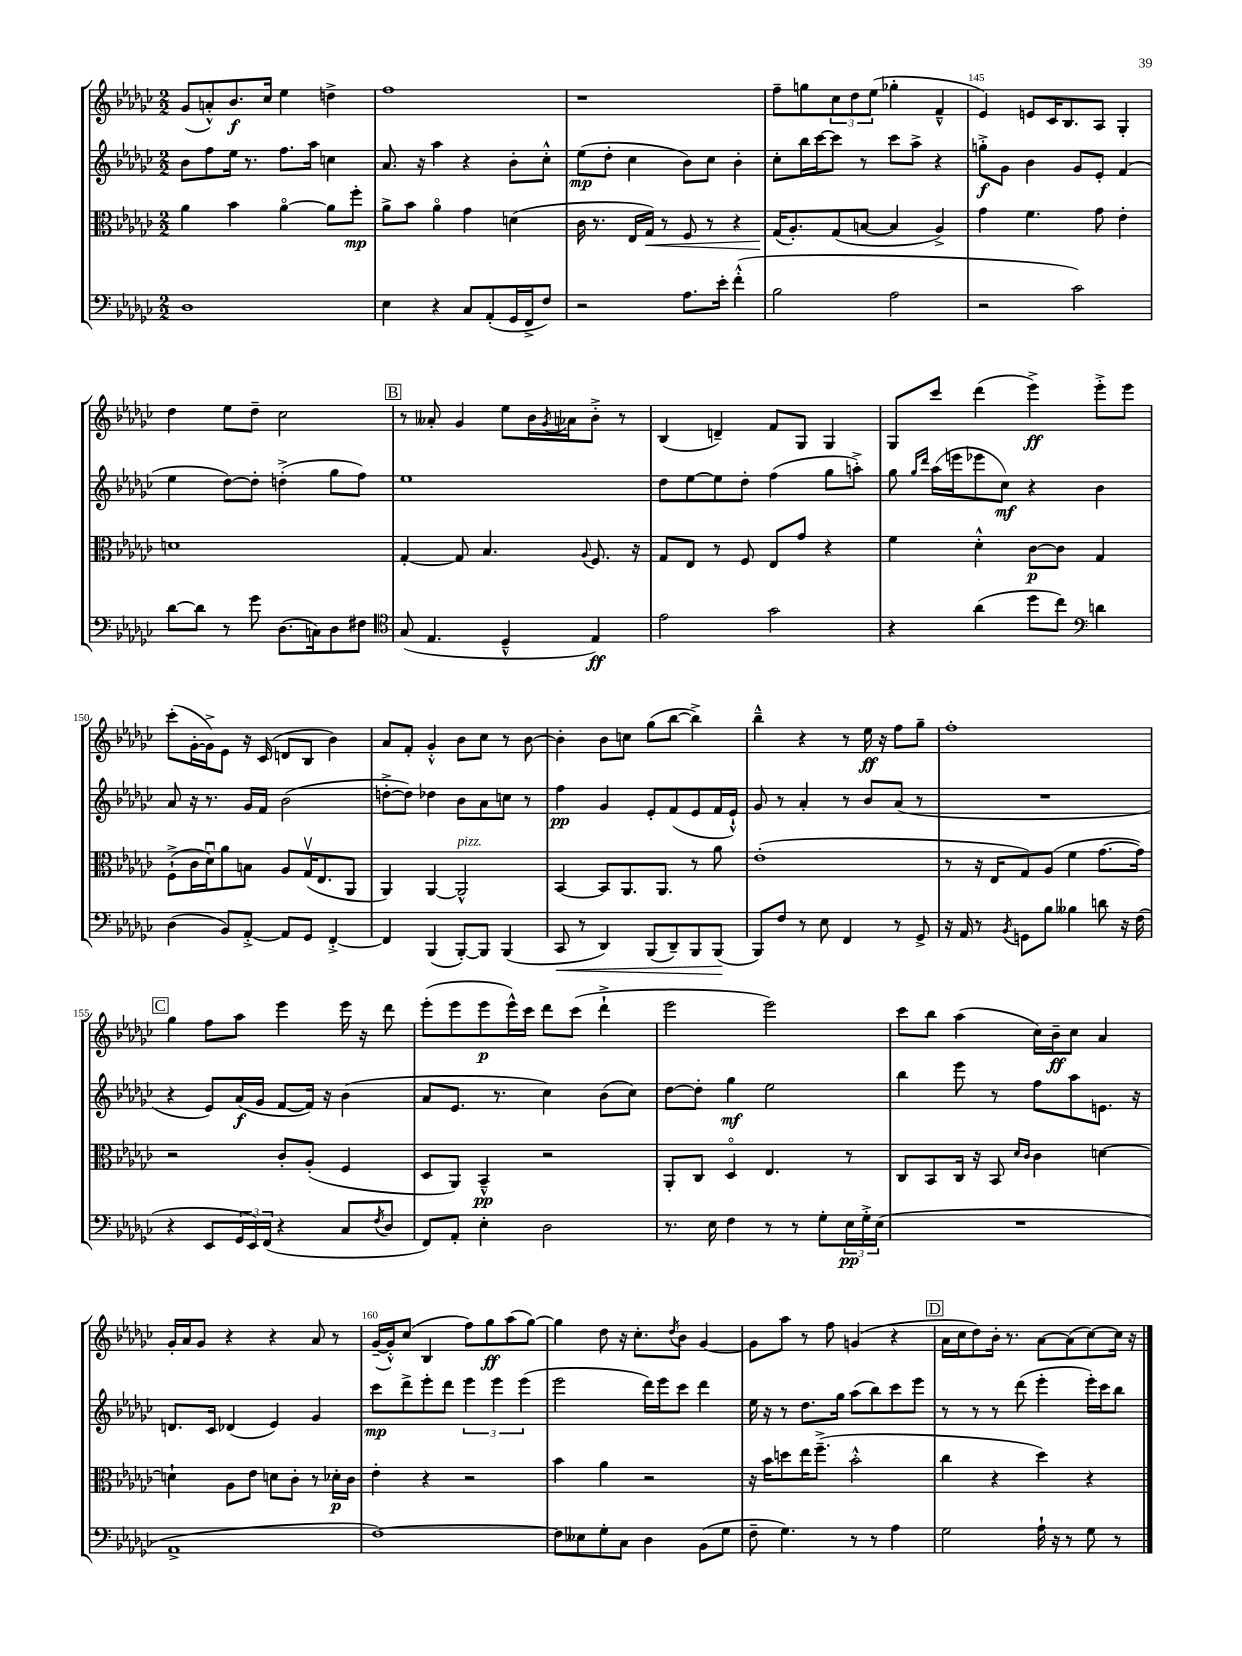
<<
\new StaffGroup <<
\new Staff = "s0" {
    \clef treble \key ges \major \numericTimeSignature \time 2/2
    ges'8( a'8-.-^) bes'8.\f ces''16 ees''4 d''4-> |
    f''1 |
    r1 |
    f''8-- g''8 \tuplet 3/2 { ces''8 des''8 ees''8( } ges''4-. f'4---^ |
    ees'4) e'8 ces'16 bes8. aes8 ges4-. |
    des''4 ees''8 des''8-- ces''2 |
    \mark \markup { \box "B" } r8 aeses'8-. ges'4 ees''8 bes'16 \acciaccatura { ges'8 } aes'16 bes'8-.-> r8 |
    bes4( d'4--) f'8 ges8 ges4 |
    ges8 ces'''8 des'''4( ees'''4->\ff) ees'''8-.-> ees'''8 |
    ces'''8-.( ges'16~-. ges'16->) ees'8 r16 ces'16( d'8 bes8 bes'4) |
    aes'8 f'8-. ges'4-.-^ bes'8 ces''8 r8 bes'8~ |
    bes'4-. bes'8 c''8 ges''8( bes''8~ bes''4->) |
    bes''4---^ r4 r8 ees''16\ff r16 f''8 ges''8-- |
    f''1-. |
    \mark \markup { \box "C" } ges''4 f''8 aes''8 ees'''4 ees'''16 r16 des'''8 |
    ees'''8-.( ees'''8 ees'''8\p ees'''16-^) ces'''16 des'''8 ces'''8( des'''4-!-> |
    ees'''2 ees'''2) |
    ces'''8 bes''8 aes''4( ces''16) bes'16--\ff ces''8 aes'4 |
    ges'16-. aes'16 ges'8 r4 r4 aes'8 r8 |
    ges'16~--( ges'16-.-^) ces''8( bes4 f''8) ges''8\ff aes''8( ges''8~) |
    ges''4 des''8 r16 ces''8.-. \acciaccatura { des''8 } bes'8 ges'4~ |
    ges'8 aes''8 r8 f''8 g'4( r4 |
    \mark \markup { \box "D" } aes'16 ces''16 des''8) bes'16-. r8. aes'8~ aes'8( ces''8~) ces''16 r16 \bar "|." |
}
\new Staff = "s1" {
    \clef treble \key ges \major \numericTimeSignature \time 2/2
    bes'8 f''8 ees''16 r8. f''8. aes''16 c''4 |
    aes'8. r16 aes''4 r4 bes'8-. ces''8-.-^ |
    ees''8\mp( des''8-. ces''4 bes'8) ces''8 bes'4-. |
    ces''8-. bes''16 ces'''16~ ces'''8 r8 ces'''8 aes''8-> r4 |
    g''8-.->\f ges'8 bes'4 ges'8 ees'8-. f'4( |
    ees''4 des''8~) des''8-. d''4-.->( ges''8 f''8) |
    \mark \markup { \box "B" } ees''1 |
    des''8 ees''8~ ees''8 des''8-. f''4( ges''8 a''8-.->) |
    ges''8 \grace { ges''16 des'''16 } aes''16( e'''16 ees'''8 ces''8\mf) r4 bes'4 |
    aes'8 r16 r8. ges'16 f'16 bes'2( |
    d''8~-.-> d''8) des''4 bes'8 aes'8 c''8 r8 |
    f''4\pp ges'4 ees'8-. f'8( ees'8 f'16 ees'16-!-^) |
    ges'8 r8 aes'4-. r8 bes'8 aes'8( r8 |
    R1 |
    \mark \markup { \box "C" } r4 ees'8) aes'16\f( ges'16 f'8~ f'16) r16 bes'4( |
    aes'8 ees'8. r8. ces''4) bes'8( ces''8) |
    des''8~ des''8-. ges''4\mf ees''2 |
    bes''4 ees'''8 r8 f''8 aes''8 e'8. r16 |
    d'8. ces'16 des'4( ees'4) ges'4 |
    ces'''8\mp des'''8-> ees'''8-. des'''8 \tuplet 3/2 { ees'''4 ees'''4 ees'''4( } |
    ees'''2 des'''16) ees'''16 ces'''8 des'''4 |
    ees''16 r16 r8 des''8. ges''16 aes''8( bes''8) ces'''8 ees'''8 |
    \mark \markup { \box "D" } r8 r8 r8 des'''8( ees'''4-. ees'''16-.) ces'''16 bes''8 \bar "|." |
}
\new Staff = "s2" {
    \clef alto \key ges \major \numericTimeSignature \time 2/2
    aes'4 bes'4 aes'4~\flageolet aes'8 f''8-.\mp |
    aes'8-> bes'8 aes'4\flageolet ges'4 d'4( |
    ces'16 r8. ees16 ges16\<) r8 f8 r8 r4 |
    ges16\!( aes8.-.) ges8( b8~ b4 aes4->) |
    ges'4 f'4. ges'8 ees'4-. |
    d'1 |
    \mark \markup { \box "B" } ges4~-. ges8 bes4. \appoggiatura { aes8 } f8. r16 |
    ges8 ees8 r8 f8 ees8 ges'8 r4 |
    f'4 des'4-.-^ ces'8~\p ces'8 ges4 |
    f8-!->( ces'16 des'16\downbow) aes'8 b8 aes8 ges16\upbow( ees8. aes,8 |
    aes,4) aes,4~ aes,2-^^\markup { \italic "pizz." } |
    bes,4~ bes,8 aes,8. aes,8. r8 aes'8 |
    ees'1-.( |
    r8 r16 ees16 ges8) aes8( f'4 ges'8.~ ges'16) |
    \mark \markup { \box "C" } r2 ces'8-. aes8-.( f4 |
    des8 aes,8) bes,4---^\pp r2 |
    aes,8-. ces8 des4\flageolet ees4. r8 |
    ces8 bes,8 ces16 r16 bes,8 \grace { des'16 ces'16 } ces'4 d'4~ |
    d'4-! aes8 ees'8 d'8 ces'8-. r8 des'16-.\p ces'16 |
    ees'4-. r4 r2 |
    bes'4 aes'4 r2 |
    r16 bes'16 d''8 ees''16 f''8.--->( bes'2-.-^ |
    \mark \markup { \box "D" } ces''4 r4 des''4) r4 \bar "|." |
}
\new Staff = "s3" {
    \clef bass \key ges \major \numericTimeSignature \time 2/2
    des1 |
    ees4 r4 ces8 aes,8-.( ges,16 f,16-> f8) |
    r2 aes8. ees'16-. f'4-.-^( |
    bes2 aes2 |
    r2 ces'2) |
    des'8~ des'8 r8 ges'8 des8.( c16) des8 fis8 |
    \mark \markup { \box "B" } \clef tenor ges8( ees4. des4---^ ees4\ff) |
    ees'2 ges'2 |
    r4 aes'4( des''8 ces''8) \clef bass d'4 |
    des4( bes,8) aes,8~-.-> aes,8 ges,8 f,4~-.-> |
    f,4 bes,,4( bes,,8~-.) bes,,8 bes,,4( |
    ces,8\< r8 des,4) bes,,8( des,8--) bes,,8 bes,,8\!( |
    bes,,8) f8 r8 ees8 f,4 r8 ges,8-> |
    r16 aes,16 r8 \acciaccatura { bes,8 } g,8 bes8 beses4 d'8 r16 f16( |
    \mark \markup { \box "C" } r4 ees,8 \tuplet 3/2 { ges,16 ees,16) f,16( } r4 ces8 \acciaccatura { f8 } des8 |
    f,8) aes,8-. ees4-. des2 |
    r8. ees16 f4 r8 r8 ges8-. \tuplet 3/2 { ees16\pp ges16-.-> ees16( } |
    R1 |
    aes,1-> |
    f1~) |
    f8 eeses8 ges8-. ces8 des4 bes,8( ges8 |
    f8-- ges4.) r8 r8 aes4 |
    \mark \markup { \box "D" } ges2 aes16-! r16 r8 ges8 r8 \bar "|." |
}
>>
>>
\layout { \context { \Score currentBarNumber = #141 \override BarNumber.break-visibility = ##(#f #t #t) barNumberVisibility = #(every-nth-bar-number-visible 5) } }
